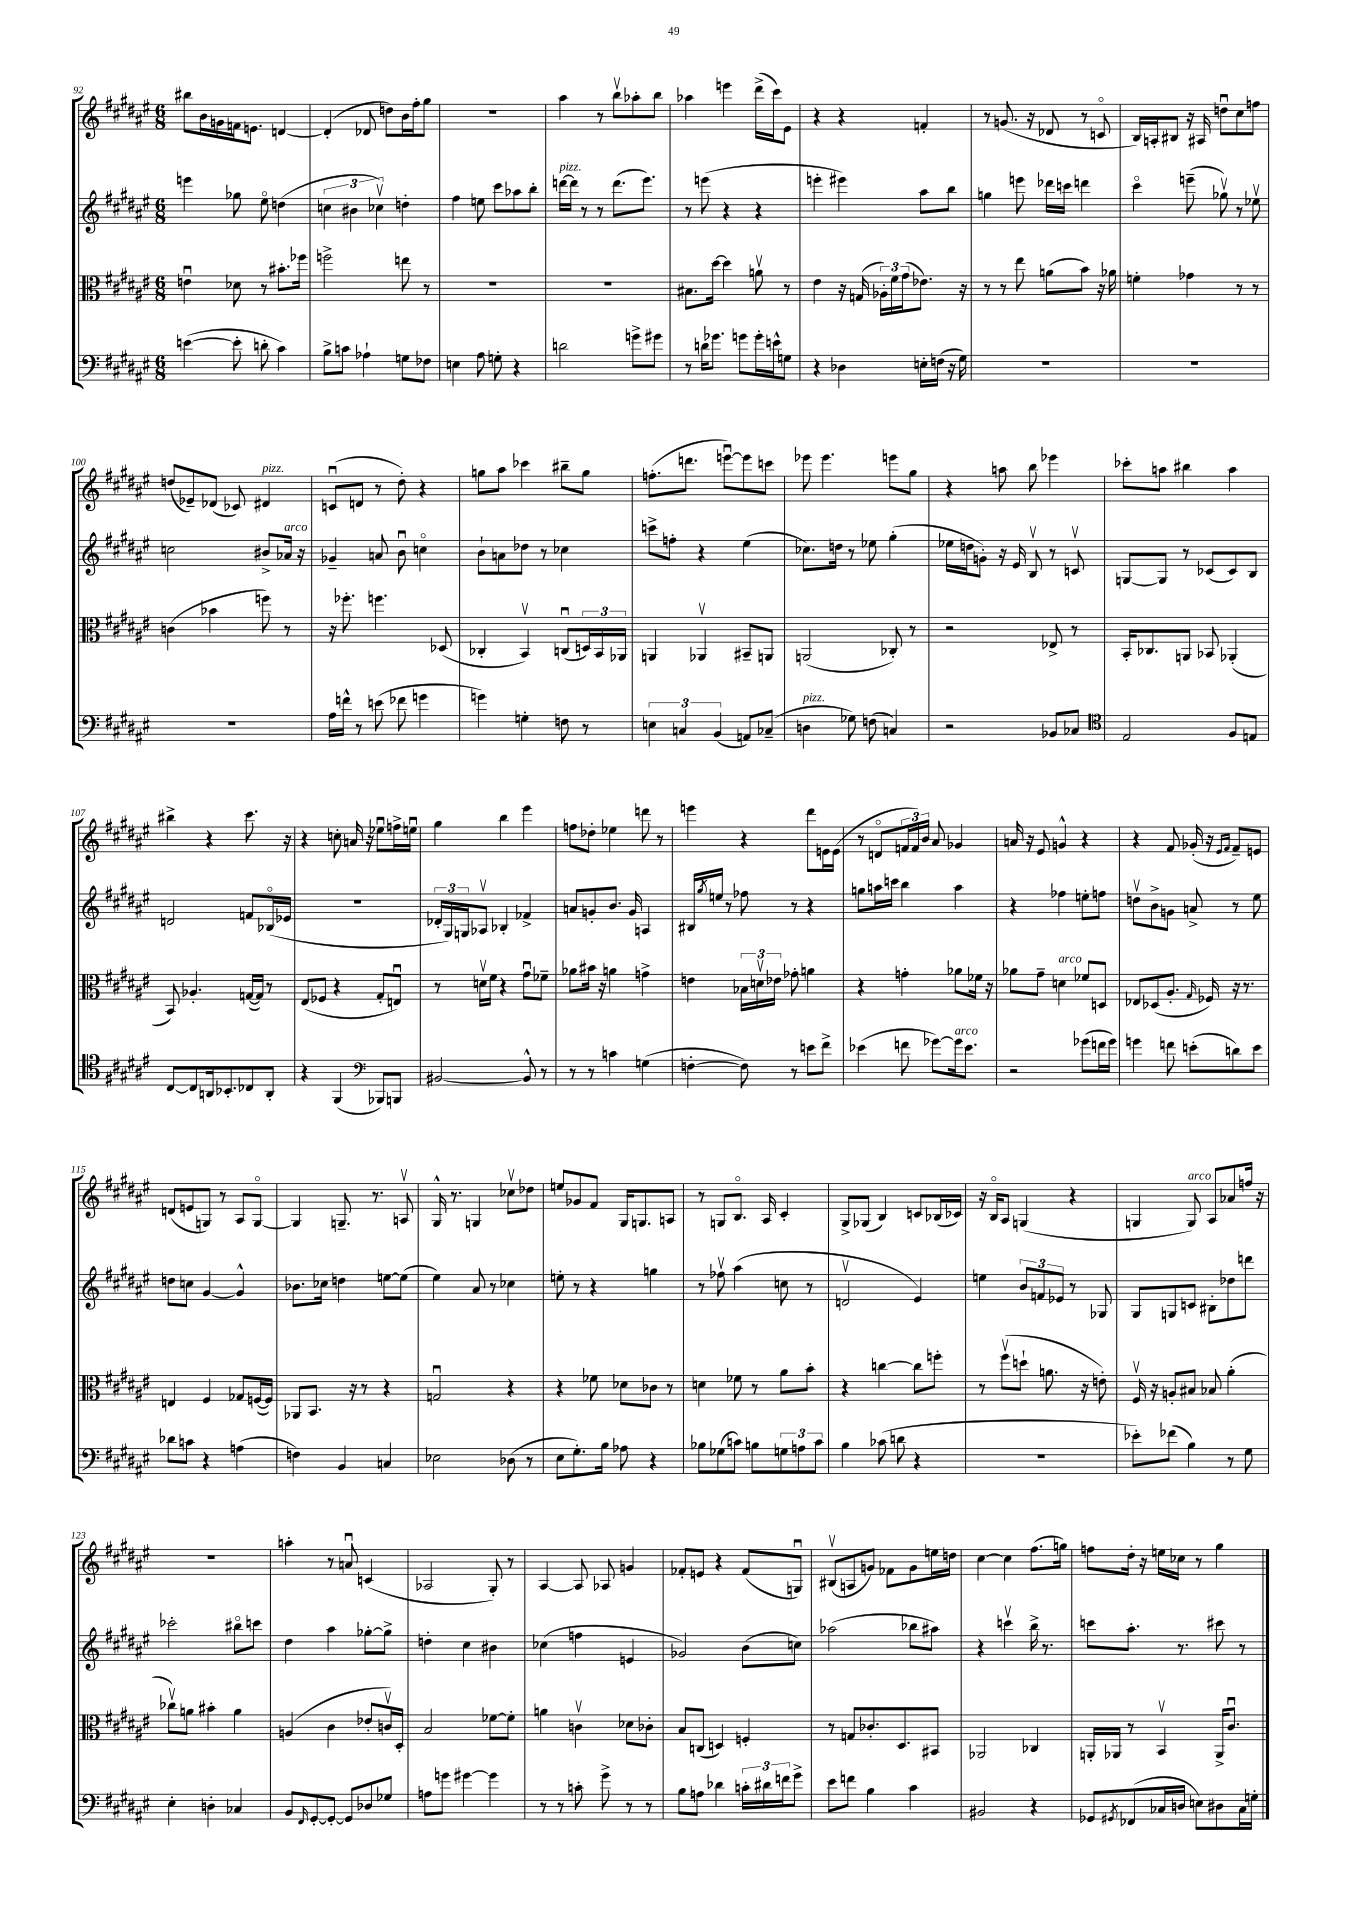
<<
\new StaffGroup <<
\new Staff = "s0" {
    \clef treble \key fis \major \numericTimeSignature \time 6/8
    bis''8 b'16 g'16 f'16 e'8. d'4~ |
    d'4-.( des'8 d''8) b'16 fis''16-. gis''8 |
    R2. |
    ais''4 r8 b''8\upbow aes''8-. b''8 |
    aes''4 e'''4 dis'''16->( cis'''16) eis'8 |
    r4 r4 f'4-. |
    r8 g'8.( r16 des'8 r8 c'8\flageolet |
    b16) a16-. bis8 r16 ais16 d''8\downbow cis''8 f''8 |
    d''8( ees'8--) des'8( ces'8) dis'4^\markup { \italic "pizz." } |
    c'8\downbow( d'8 r8 dis''8-.) r4 |
    g''8 ais''8 ces'''4 bis''8-- g''8 |
    f''8.-.( d'''8. e'''8~\downbow) e'''8 c'''8 |
    ees'''8 ees'''4. e'''8 gis''8 |
    r4 a''8 b''8 ees'''4 |
    ces'''8-. a''8 bis''4 a''4 |
    bis''4-> r4 cis'''8. r16 |
    r4 c''8-. a'16 r16 ees''8\downbow f''16-> e''16\downbow |
    gis''4 b''4 eis'''4 |
    f''8 des''8-. ees''4 d'''8 r8 |
    e'''4 r4 dis'''8 e'16 e'16( |
    r8 d'8\flageolet \tuplet 3/2 { f'16 f'16) b'16 } ais'8 ges'4 |
    a'16 r16 eis'8 g'4-^ r4 |
    r4 fis'8 ges'16-.( r16 \grace { eis'16 fis'16 } fis'8--) e'8 |
    d'8( e'8 g8) r8 ais8 g8~\flageolet |
    g4 g8.-- r8. a8\upbow |
    gis16-^ r8. g4 ces''8\upbow des''8 |
    e''8 ges'8 fis'8 gis16 g8. a8 |
    r8 g8 b8.\flageolet ais16 cis'4-. |
    gis8-> ges8( b4) c'8 bes16( ces'16) |
    r16 b16\flageolet ais8 g4( r4 |
    g4 g8^\markup { \italic "arco" }) ais8 aes'8 f''16 r16 |
    R2. |
    a''4-. r8 a'8\downbow c'4( |
    aes2 gis8-.) r8 |
    ais4~ ais8 aes8 g'4 |
    fes'8-. e'8 r4 fes'8( g8\downbow) |
    bis8\upbow( a8 g'8) fes'8 g'8 e''16 d''16 |
    cis''4~ cis''4 fis''8.( g''16) |
    f''8 dis''16-. r16 e''16 ces''16 r8 gis''4 \bar "|." |
}
\new Staff = "s1" {
    \clef treble \key fis \major \numericTimeSignature \time 6/8
    e'''4 ges''8 eis''8\flageolet d''4( |
    \tuplet 3/2 { c''4 bis'4 ces''4\upbow) } d''4-. |
    fis''4 e''8 cis'''8 aes''8 b''8-. |
    d'''16~^\markup { \italic "pizz." } d'''16 r8 r8 d'''8.( eis'''8.) |
    r8 e'''8( r4 r4 |
    e'''4-. eis'''4) ais''8 b''8 |
    g''4 e'''8 des'''16 c'''16 d'''4 |
    cis'''4\flageolet e'''8--( ges''8\upbow) r8 ees''8\upbow |
    c''2 bis'8-> aes'16^\markup { \italic "arco" } r16 |
    ges'4-- a'8 b'8\downbow c''4\flageolet |
    b'8-! a'8 des''8 r8 ces''4 |
    c'''8-> f''8-. r4 eis''4( |
    ces''8.) d''16 r8 ees''8 gis''4-.( |
    ees''16 d''16 g'8-.) r16 eis'16 b8\upbow r8 c'8\upbow |
    g8~ g8 r8 ces'8( ces'8) b8 |
    d'2 f'8 bes16\flageolet( ees'16 |
    R2. |
    \tuplet 3/2 { des'16-. gis16) g16 } aes8\upbow bes4-. fes'4-> |
    a'8 g'8-. b'8. g'16 a4 |
    bis16 \acciaccatura { gis''8 } e''16 r8 fes''8 r8 r4 |
    g''8 a''16 c'''16 b''4 a''4 |
    r4 fes''4 e''8-. f''8 |
    d''8\upbow b'8-> g'8 a'8-> r8 eis''8 |
    d''8 c''8 gis'4~ gis'4-^ |
    bes'8. ces''16 d''4 e''8~ e''8( |
    eis''4) ais'8 r8 ces''4 |
    e''8-. r8 r4 g''4 |
    r8 fes''8\upbow ais''4( c''8 r8 |
    d'2\upbow eis'4) |
    e''4 \tuplet 3/2 { b'8 f'8 ees'8 } r8 ges8 |
    gis8 g8 c'8 bis8-. des''8 d'''8 |
    ces'''2-. bis''8\flageolet c'''8 |
    dis''4 ais''4 ges''8~-. ges''8-> |
    d''4-. cis''4 bis'4 |
    ces''4( f''4 e'4 |
    ges'2) b'8( c''8) |
    aes''2( bes''8 ais''8) |
    r4 c'''4\upbow b''16-> r8. |
    c'''8 ais''8.-. r8. cis'''8 r8 \bar "|." |
}
\new Staff = "s2" {
    \clef alto \key fis \major \numericTimeSignature \time 6/8
    e'4\downbow des'8 r8 bis'8.-. fes''16 |
    f''2-> e''8 r8 |
    R2. |
    R2. |
    bis8. dis''16~ dis''4 a'8\upbow r8 |
    eis'4 r16 g16( \tuplet 3/2 { aes16-.) fis'16 gis'16( } ees'8.) r16 |
    r8 r8 eis''8 a'8( b'8) r16 aes'16 |
    f'4-. ges'4 r8 r8 |
    c'4( bes'4 f''8) r8 |
    r16 fes''8.-. f''4. des8( |
    ces4-. b,4\upbow) c8\downbow( \tuplet 3/2 { d16) b,16 aes,16 } |
    a,4 aes,4\upbow bis,8-- a,8 |
    a,2( ces8-.) r8 |
    r2 ees8-> r8 |
    b,16-. ces8. a,8 bes,8 aes,4-.( |
    b,8) aes4.-. g16~( g16) r8 |
    eis8( fes8 r4 gis8-. e8\downbow) |
    r8 d'16\upbow fis'16 r4 gis'8\downbow fes'8-- |
    aes'8 bis'16 r16 a'4 g'4-> |
    e'4 \tuplet 3/2 { bes16 d'16\upbow ees'16 } ges'8-. a'4 |
    r4 g'4-. aes'8 fes'16 r16 |
    aes'8 gis'8-- d'4^\markup { \italic "arco" } fes'8 d8 |
    ees8 des8( ais8.-. \grace { gis16 } fes16) r16 r8. |
    e4 fis4 ges8 f16~( f16) |
    aes,8 b,8. r16 r8 r4 |
    g2\downbow r4 |
    r4 fes'8 des'8 ces'8 r8 |
    d'4 fes'8 r8 ais'8 b'8-. |
    r4 c''4~ c''8 f''8-. |
    r8 fis''8\upbow( d''8-! a'8. r16 e'8-.) |
    fis16\upbow r16 a8-. bis8 bes8 ais'4-.( |
    ces''8\upbow) a'8 bis'4-. a'4 |
    a4( cis'4 ees'8-. c'16\upbow) dis16-. |
    b2 fes'8~ fes'8-. |
    a'4 c'4\upbow des'8 ces'8-. |
    b8 c8( d4) f4-. |
    r8 g8 ces'8.-. dis8. bis,8 |
    aes,2 ces4 |
    a,16-. aes,16 r8 b,4\upbow aes,16-> cis'8.\downbow \bar "|." |
}
\new Staff = "s3" {
    \clef bass \key fis \major \numericTimeSignature \time 6/8
    e'4~( e'8-. d'8-. cis'4) |
    b8-> c'8 aes4-! g8 fes8 |
    e4 ais8 g8-. r4 |
    d'2 g'8-> gis'8 |
    r8 d'16 ges'8. g'8 g'16-. e'16-^ g8 |
    r4 des4 e16-. f16( r16 gis16) |
    R2. |
    R2. |
    R2. |
    ais16 f'16-^ r8 e'8( fes'8 g'4 |
    g'4) g4-. f8 r8 |
    \tuplet 3/2 { e4 c4 b,4( } a,8) ces8--( |
    d4^\markup { \italic "pizz." } ges8) f8( c4) |
    r2 bes,8 ces8 |
    \clef tenor eis2 fis8 e8 |
    cis8~ cis8 a,16 bes,8.-. ces8 a,8-. |
    r4 fis,4( \clef bass bes,,8) b,,8 |
    bis,2~ bis,8-^ r8 |
    r8 r8 c'4 g4( |
    f4~-. f8) r8 e'8 fis'8-> |
    ees'4( f'8 ges'8~) ges'16^\markup { \italic "arco" } ees'8. |
    r2 ges'8( f'16 ges'16) |
    g'4 f'8 e'8-.( d'8) e'8 |
    des'8 c'8 r4 a4( |
    f4) b,4 c4 |
    ees2 des8( r8 |
    eis8 gis8.-.) b16 aes8 r4 |
    bes8 ges8( c'8) b8 \tuplet 3/2 { g8 a8 c'8 } |
    b4 ces'8( d'8 r4 |
    R2. |
    ees'8-.) fes'8( b4) r8 gis8 |
    eis4-. d4-. ces4 |
    b,8 \grace { fis,16 } gis,8~-. gis,8~-. gis,8 des8 ges8 |
    a8 g'8 gis'4~ gis'4 |
    r8 r8 c'8-. gis'8-> r8 r8 |
    b8 a8 des'4 \tuplet 3/2 { c'16-. dis'16 f'16 } gis'8-> |
    eis'8 f'8 b4 cis'4 |
    bis,2 r4 |
    ges,8 \acciaccatura { gis,8 } fes,8( ces16 d16 e8) dis8 ces16 g16-. \bar "|." |
}
>>
>>
\layout { \context { \Score currentBarNumber = #92 } }
